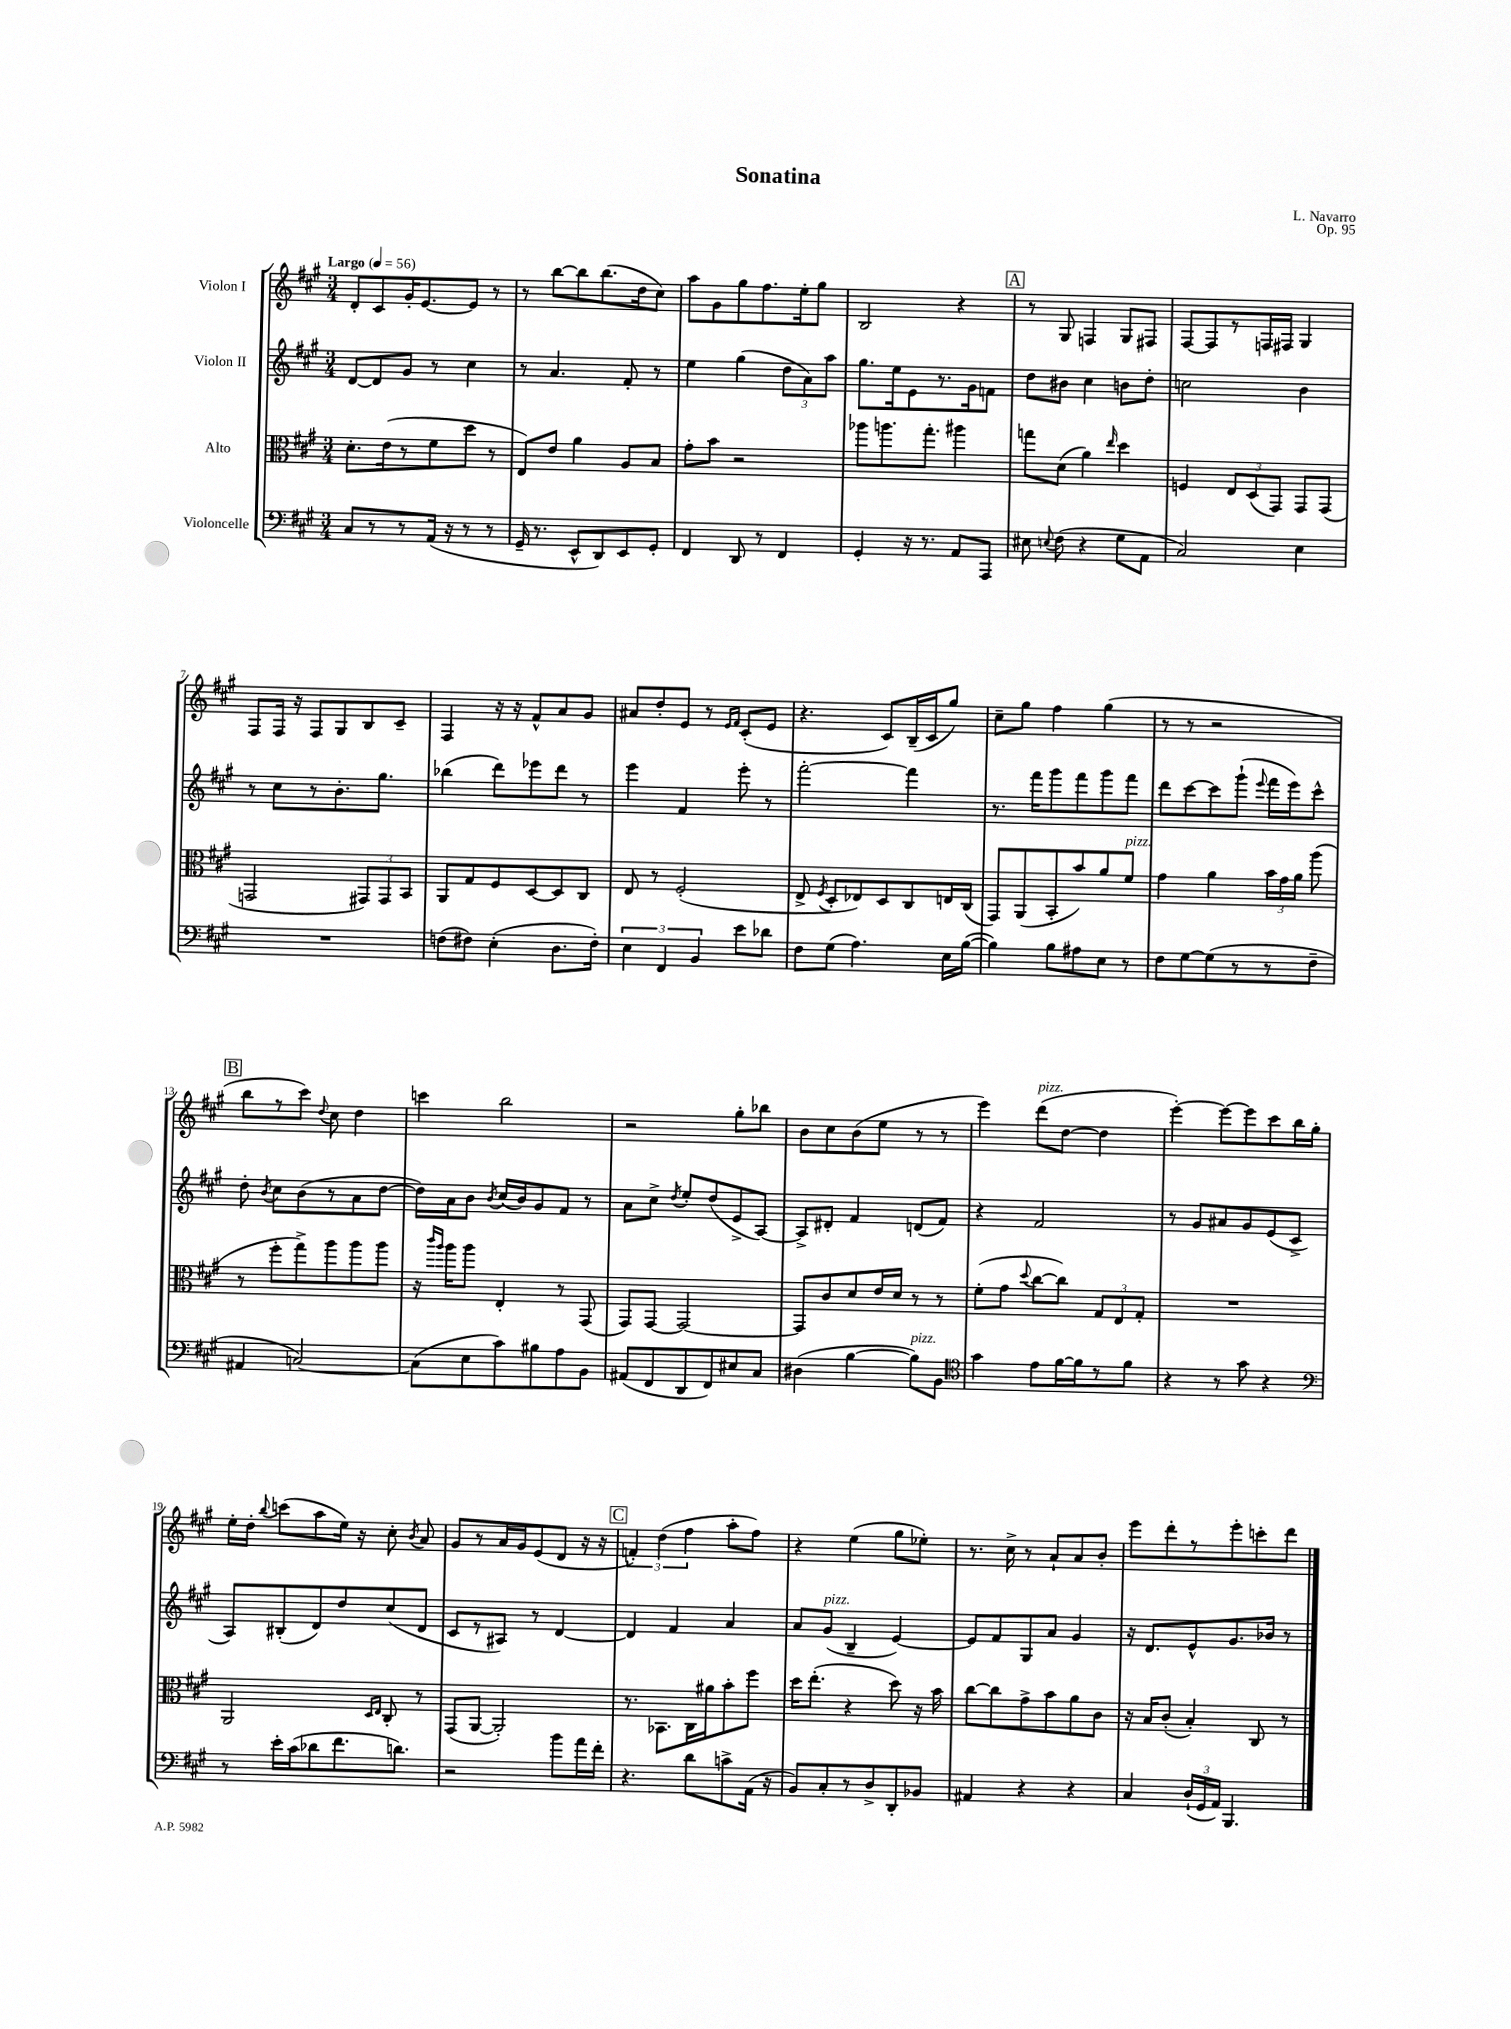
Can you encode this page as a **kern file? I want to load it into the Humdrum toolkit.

**kern	**kern	**kern	**kern
*part4	*part3	*part2	*part1
*staff4	*staff3	*staff2	*staff1
*I"Violoncelle	*I"Alto	*I"Violon II	*I"Violon I
*clefF4	*clefC3	*clefG2	*clefG2
*k[f#c#g#]	*k[f#c#g#]	*k[f#c#g#]	*k[f#c#g#]
*M3/4	*M3/4	*M3/4	*M3/4
*MM56	*MM56	*MM56	*MM56
=1	=1	=1	=1
!	!	!	!LO:TX:a:B:t=Largo
8C#/L	8.d'\L	[8d/L	8d'/L
8r	.	8d/]	8c#/
.	(16e\k	.	.
8r	8r	8g#/J	16g#'/K
.	.	.	[8.e/
(16AA/Jk	8f#\	8r	.
16r	.	.	.
8r	8dd\J	4cc#\	8e/J]
8r	8r	.	8r
=2	=2	=2	=2
16GG#~/	8E/L)	8r	8r
8.r	.	.	.
.	8e/J	4.a/	[8bb\L
8EE^^/L	4a\	.	8bb\]
8DD/)	.	.	(8.bb\
8EE/	8A/L	8f#'/	.
.	.	.	16dd\k
8GG#'/J	8B/J	8r	8cc#\J)
=3	=3	=3	=3
4FF#/	8g#'\L	4ee\	8aa\L
.	8b\J	.	8g#\
8DD/	2r	(4gg#\	8gg#\
8r	.	.	8.ff#\
4FF#/	.	12dd\L	.
.	.	.	16ee'\k
.	.	12a\)	.
.	.	.	8gg#\J
.	.	12aa\J	.
=4	=4	=4	=4
4GG#'/	8aa-X\L	8.gg#\L	2B/
.	8.aan\	.	.
.	.	16ee\k	.
16r	.	8e\	.
8.r	8.gg#'\J	.	.
.	.	8.r	.
8AA/L	4aa#X\	.	4r
.	.	16g#\k	.
8AAA/J	.	8fn\J	.
!!LO:REH:place=s1:t=A
=5	=5	=5	=5
8E#X\	8ggn\L	8dd\L	8r
8qqEn/	.	.	.
(8F#\	(8d\J	8b#X\J	8G#/
4r	4a\)	4cc#\	4Fn/
.	16qqee/	.	.
8G#\L	4dd\	8bn\L	8G#/L
8AA\J	.	8dd'\J	8F#X/J
=6	=6	=6	=6
2C#/)	4Fn/	2ccn\	[8F#/L
.	.	.	8F#/]
.	12E/L	.	8r
.	(12D/	.	.
.	.	.	16Fn/L
.	12GG#/J)	.	.
.	.	.	16F#X/JJ
4E\	8GG#/L	4b\	4G#/
.	(8GG#/J	.	.
!!LO:LB:g=z
=7	=7	=7	=7
2.r	2GGn/	8r	8F#/L
.	.	8cc#\L	16F#/Jk
.	.	.	16r
.	.	8r	8F#/L
.	.	8.b'\	8G#/
.	12GG#X/L)	.	8B/
.	.	8.gg#\J	.
.	12GG#/	.	.
.	.	.	8c#~/J
.	12BB/J	.	.
=8	=8	=8	=8
(8Fn\L	8AA/L	(4bb-X\	4F#/
8F#X\J)	8G#/	.	.
(4E'\	8F#/	8ddd\L)	16r
.	.	.	16r
.	[8D/	8eee-X\	8f#^^/L
8.D\L	8D/]	8ddd\J	8a/
.	8C#/J	8r	8g#/J
16F#'\Jk)	.	.	.
=9	=9	=9	=9
6E\	8E/	4eee\	8a#X/L
.	8r	.	8dd'/
6FF#/	.	.	.
.	(2F#'/	4f#/	8e/J
6BB/	.	.	.
.	.	.	8r
.	.	.	16qqe/LL
.	.	.	16qqf#/JJ
8e\L	.	8eee'\	(8c#'/L
8d-X\J	.	8r	8e/J
=10	=10	=10	=10
8F#\L	8E^/	[2fff#'\	4.r
.	8qF#/	.	.
(8G#\J	8D'/L	.	.
4.A\)	8E-X/)	.	.
.	8D/	.	8c#/L)
.	8C#/	4fff#\]	(16B~/L
.	.	.	16c#/J
16E\LL	16En/L	.	8gg#/J)
([16B\JJ	(16C#/JJ	.	.
=11	=11	=11	=11
4B\])	8GG#/L)	8.r	8cc#~\L
.	(8AA/	.	8gg#\J
.	.	16fff#\KL	.
8B\L	8BB'/	8ggg#\	4ff#\
8A#X\	8b/)	8fff#\	.
8E\J	8a/	8ggg#\	(4gg#\
!	!LO:TX:a:i:t=pizz.	!	!
8r	8f#/J	8fff#\J	.
=12	=12	=12	=12
8F#\L	4g#\	8ddd\L	8r
[8G#\	.	[8ccc#\	8r
(8G#\]	4a\	8ccc#\]	2r
8r	.	(8ggg#`\J	.
.	.	8qqeee/	.
8r	24b\LL	16fff#\LL	.
.	24g#\	.	.
.	.	16eee\J)	.
.	24a\JJ	.	.
8F#~\J	(8aa\	8ccc#^^\J	.
!!LO:LB:g=z
!!LO:REH:place=s1:t=B
=13	=13	=13	=13
4AA#X/	8r	8dd'\	8bb\L
.	.	8qb/	.
.	8ff#'\L	8cc#\L	8r
[2Cn/)	8gg#^\)	(8b\	8ccc#\J)
.	.	.	8qqdd/
.	8aa\	8r	8cc#\
.	8aa\	8a\	4dd\
.	8aa\J	[8dd\J	.
=14	=14	=14	=14
(8C\L]	16r	16dd\LL])	4cccn\
.	16qqccc#/LL	.	.
.	16qqaa/JJ	.	.
.	16aa\KL	16a\J	.
8E\	8aa\J	8b\J	.
.	.	8qb/	.
8c#\)	4E'/	(16cc#/LL	2bb\
.	.	16b/J)	.
8B#X\	.	8g#/	.
8A\	8r	8f#/J	.
8BB\J	(8GG#/	8r	.
=15	=15	=15	=15
(8AA#X/L	8GG#/L)	8a\L	2r
8FF#/	[8GG#/J	8cc#^\J	.
.	.	8qdd/	.
8DD/	2GG#/_	8ee'/L	.
8FF#/)	.	(8dd/	.
8E#X/	.	8e^/	8gg#'\L
8C#/J	.	[8A/J)	8bb-X\J
=16	=16	=16	=16
(4D#X\	8GG#/L]	8A^/L]	8b\L
.	8c#/	8d#X'/J	8cc#\
[4B\	8d/	4f#/	(8b\
.	16e/L	.	8ee\J
.	16d/JJ	.	.
!LO:TX:a:i:t=pizz.	!	!	!
8B\L])	8r	(8dn/L	8r
8BB\J	8r	8f#/J)	8r
=17	=17	=17	=17
*clefC4	*	*	*
4g#\	(8f#'\L	4r	4eee\)
.	8g#\J	.	.
.	8qqdd/	.	.
!	!	!	!LO:TX:a:i:t=pizz.
8e\L	[8cc#\L	2f#/	(8ddd\L
[16f#\L	8cc#\J])	.	[8dd\J
16f#\J]	.	.	.
8r	12G#/L	.	4dd\]
.	12E/	.	.
8f#\J	.	.	.
.	12G#'/J	.	.
=18	=18	=18	=18
4r	2.r	8r	[4eee'\)
.	.	8g#/L	.
8r	.	8a#X/	8eee\L_
8g#\	.	8g#/	8eee\]
4r	.	(8e/	8ccc#\
.	.	8c#^/J	16bb\L
.	.	.	16gg#'\JJ
!!LO:LB:g=z
=19	=19	=19	=19
*clefF4	*	*	*
8r	2AA/	8A/L)	16ee'\LL
.	.	.	16dd'\JJ
.	.	.	8qqbb/
16e'\LL	.	(8B#X'/	(8cccn\L
(16c#\J	.	.	.
8d-X\	.	8d/)	8aa\
8.f#\	.	8dd/	16ee\Jk)
.	.	.	16r
.	16qqD/LL	.	.
.	16qqE/JJ	.	.
.	8C#'/	(8cc#/	8cc#'\
8.dn\J)	.	.	.
.	.	.	8qb/
.	8r	8d/J	8a/
=20	=20	=20	=20
2r	(8GG#/L	8c#/L	8g#/L
.	[8AA/J	8r	8r
.	2AA'/])	8A#X/J)	16a/L
.	.	.	16g#/J
.	.	8r	(8e/
8b\L	.	[4d/	8d/J
16a\L	.	.	16r
16f#'\JJ	.	.	16r
!!LO:REH:place=s1:t=C
=21	=21	=21	=21
4.r	8.r	4d/]	6fn'/)
.	.	.	(6dd\
.	8.BB-X\L	.	.
.	.	4f#/	.
.	.	.	6ff#\
8d\L	16C#\L	.	.
.	16a#X\J	.	.
8cn^\	8b'\	4a/	8aa'\L
(16AA\Jk	8ff#\J	.	8ff#\J)
16r	.	.	.
=22	=22	=22	=22
8BB/L)	16dd\KL	8a/L	4r
.	(8.ee'\J	.	.
!	!	!LO:TX:a:i:t=pizz.	!
8C#'/	.	(8g#/J	.
8r	4r	4B~/	(4ee\
8D^/	.	.	.
8DD'/	8dd\)	[4e/)	8gg#\L
8BB-X/J	16r	.	8ee-X'\J)
.	16b\	.	.
=23	=23	=23	=23
4AA#X/	[8cc#\L	8e/L]	8.r
.	8cc#\]	8f#/	.
.	.	.	16cc#^\
4r	8g#^\	8G#/	8r
.	8b\	8a/J	8a`/L
4r	8a\	4g#/	8a/
.	8c#\J	.	8b'/J
=24	=24	=24	=24
4C#/	16r	16r	8eee\L
.	16B/KL	8.d/L	.
.	(8c#'/J	.	8ddd'\
(24D`/LL	4B'/)	8e^^/	8r
24GG#/	.	.	.
24AA/JJ)	.	.	.
4.BBB/	.	8.g#/	8eee'\
.	8C#/	.	8cccn'\
.	.	16b-X/Jk	.
.	8r	8r	8ddd\J
==	==	==	==
*-	*-	*-	*-
